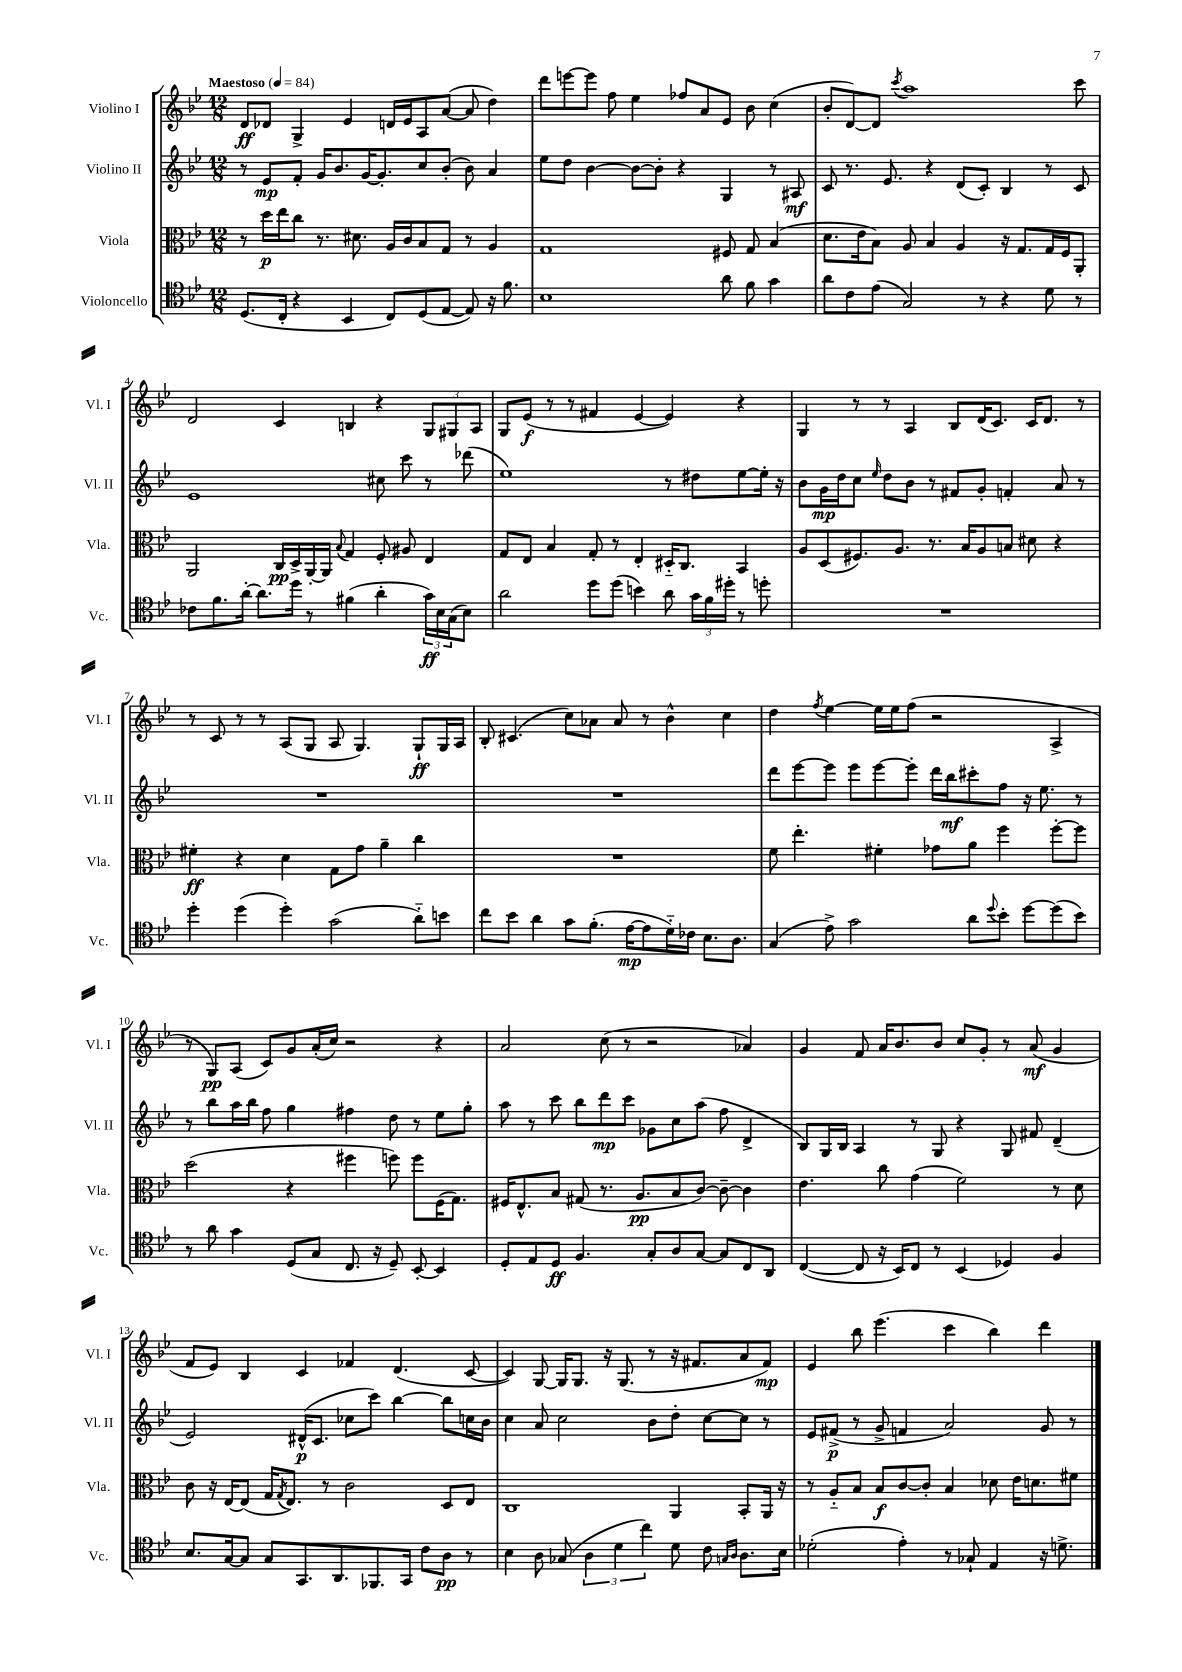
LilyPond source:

<<
\new StaffGroup <<
\new Staff = "s0" \with { instrumentName = "Violino I" shortInstrumentName = "Vl. I" } {
    \clef treble \key bes \major \numericTimeSignature \time 12/8 \tempo "Maestoso" 4 = 84
    d'8\ff des'8 g4-> ees'4 d'16 ees'16 a8 a'8~( a'8 d''4) |
    d'''8 e'''8~ e'''8 f''8 ees''4 fes''8 a'8 ees'8 bes'8 c''4( |
    bes'8-. d'8~) d'8 \acciaccatura { c'''8 } a''1 c'''8 |
    d'2 c'4 b4 r4 \tuplet 3/2 { g8 gis8 a8 } |
    g8 ees'8\f( r8 r8 fis'4 ees'4~ ees'4) r4 |
    g4 r8 r8 a4 bes8 d'16( c'8.) c'16 d'8. r8 |
    r8 c'8 r8 r8 a8( g8 a8 g4.) g8-!\ff g16 a16 |
    bes8-. cis'4.( c''8) aes'8 aes'8 r8 bes'4-^ c''4 |
    d''4 \acciaccatura { f''8 } ees''4~ ees''16 ees''16 f''8( r2 a4-> |
    r8 g8\pp) a8( c'8) g'8 a'16-.( c''16) r2 r4 |
    a'2 c''8( r8 r2 aes'4) |
    g'4 f'8 a'16 bes'8. bes'8 c''8 g'8-. r8 a'8\mf( g'4 |
    f'8 ees'8) bes4 c'4 fes'4 d'4.( c'8~ |
    c'4) g8~ g16 g8. r16 g8.( r8 r16 fis'8. a'8 fis'8\mp) |
    ees'4 bes''8 ees'''4.( c'''4 bes''4) d'''4 \bar "|." |
}
\new Staff = "s1" \with { instrumentName = "Violino II" shortInstrumentName = "Vl. II" } {
    \clef treble \key bes \major \numericTimeSignature \time 12/8
    r8 ees'8\mp f'8-. g'16 bes'8. g'16~ g'8.-. c''8 bes'8-.( bes'8) a'4 |
    ees''8 d''8 bes'4~ bes'8~ bes'8-. r4 g4 r8 ais8\mf |
    c'8 r8. ees'8. r4 d'8( c'8-.) bes4 r8 c'8 |
    ees'1 cis''8 c'''8 r8 des'''8( |
    ees''1) r8 dis''8 ees''8~ ees''16-. r16 |
    bes'8 g'16\mp d''16 c''8 \grace { ees''16 } d''8 bes'8 r8 fis'8 g'8-. f'4-. a'8 r8 |
    R1. |
    R1. |
    d'''8 ees'''8~ ees'''8 ees'''8 ees'''8~ ees'''8-. d'''16 bes''16\mf cis'''8-. f''8 r16 ees''8. r8 |
    r8 bes''8 a''16 bes''16 f''8 g''4 fis''4 d''8 r8 ees''8 g''8-. |
    a''8 r8 c'''8 bes''8 d'''8\mp c'''8 ges'8 c''8 a''8( f''8 d'4-> |
    bes8) g16 bes16 a4 r8 g8 r4 g8 fis'8 d'4--( |
    ees'2) dis'16-^\p( c'8. ces''8 c'''8) bes''4~ bes''8 c''16 bes'16 |
    c''4 a'8 c''2 bes'8 d''8-. c''8~ c''8 r8 |
    ees'8 fis'8->\p( r8 g'8-> f'4 a'2) g'8 r8 \bar "|." |
}
\new Staff = "s2" \with { instrumentName = "Viola" shortInstrumentName = "Vla." } {
    \clef alto \key bes \major \numericTimeSignature \time 12/8
    r8 d''16\p ees''16 c''8 r8. dis'8. a16 c'16 bes8 g8 r8 a4 |
    g1 fis8 g8 bes4( |
    d'8. ees'16 bes8) a8 bes4 a4 r16 g8. g16 f16 a,8-. |
    a,2 c16\pp d16-> a,16~-. a,16 \appoggiatura { bes8 } g4 f8-. ais8 ees4 |
    g8 ees8 bes4 g8-. r8 ees4-. dis16-_ c8. bes,4 |
    a8 d8( fis8.) a8. r8. bes16 a8 b8 dis'8 r4 |
    fis'4-.\ff r4 d'4 g8 g'8 a'4-- c''4 |
    R1. |
    f'8 ees''4.-. fis'4-. ges'8 a'8 f''4 f''8~-. f''8 |
    d''2( r4 fis''4 f''8) f''8 f16( g8.) |
    fis16 ees8.-^ bes8 gis8( r8. a8.\pp bes8 c'8~) c'8~-- c'4 |
    ees'4. c''8 g'4( f'2) r8 d'8 |
    c'8 r16 ees16~ ees8( g16 \acciaccatura { g8 } ees8.) r8 c'2 d8 ees8 |
    c1 a,4 bes,8-. a,16 r16 |
    r8 a8-_ bes8 bes8\f c'8~ c'8-. bes4 des'8 ees'16 d'8. fis'8 \bar "|." |
}
\new Staff = "s3" \with { instrumentName = "Violoncello" shortInstrumentName = "Vc." } {
    \clef tenor \key bes \major \numericTimeSignature \time 12/8
    d8.( c16-. r4 bes,4 c8) d8( ees8~ ees8) r16 f'8. |
    bes1 a'8 f'8 g'4 |
    a'8 c'8 ees'8( g2) r8 r4 d'8 r8 |
    ces'8 f'8. a'16~-. a'8. d''16 r8 fis'4( a'4-. \tuplet 3/2 { g'16\ff) bes16 g16( } bes8) |
    a'2 d''8 d''8( b'4) a'8 \tuplet 3/2 { g'16 f'16 dis''16-. } r8 d''8-. |
    R1. |
    d''4-. d''4( d''4-.) g'2( a'8-_) b'8 |
    c''8 bes'8 a'4 g'8 f'8.-.( ees'16~\mp ees'8 d'16-_) ces'16 bes8. a8. |
    g4( ees'8->) g'2 a'8 \appoggiatura { d''8 } bes'8-. d''8~ d''8( bes'8) |
    r8 a'8 g'4 d8( g8 c8. r16 d8--) bes,8~-. bes,4 |
    d8-. ees8 d8\ff f4. g8-. a8 g8~ g8 c8 a,8 |
    c4~( c8 r16 bes,16) c8 r8 bes,4( des4) f4 |
    bes8. g16~ g8 g8 g,8. a,8. fes,8. g,16 c'8 a8\pp r8 |
    bes4 a8 ges8( \tuplet 3/2 { a4 d'4 c''4) } d'8 c'8 \grace { g16 a16 } a8. bes16 |
    des'2-.( ees'4-.) r8 ges8-! ees4 r16 d'8.-> \bar "|." |
}
>>
>>
